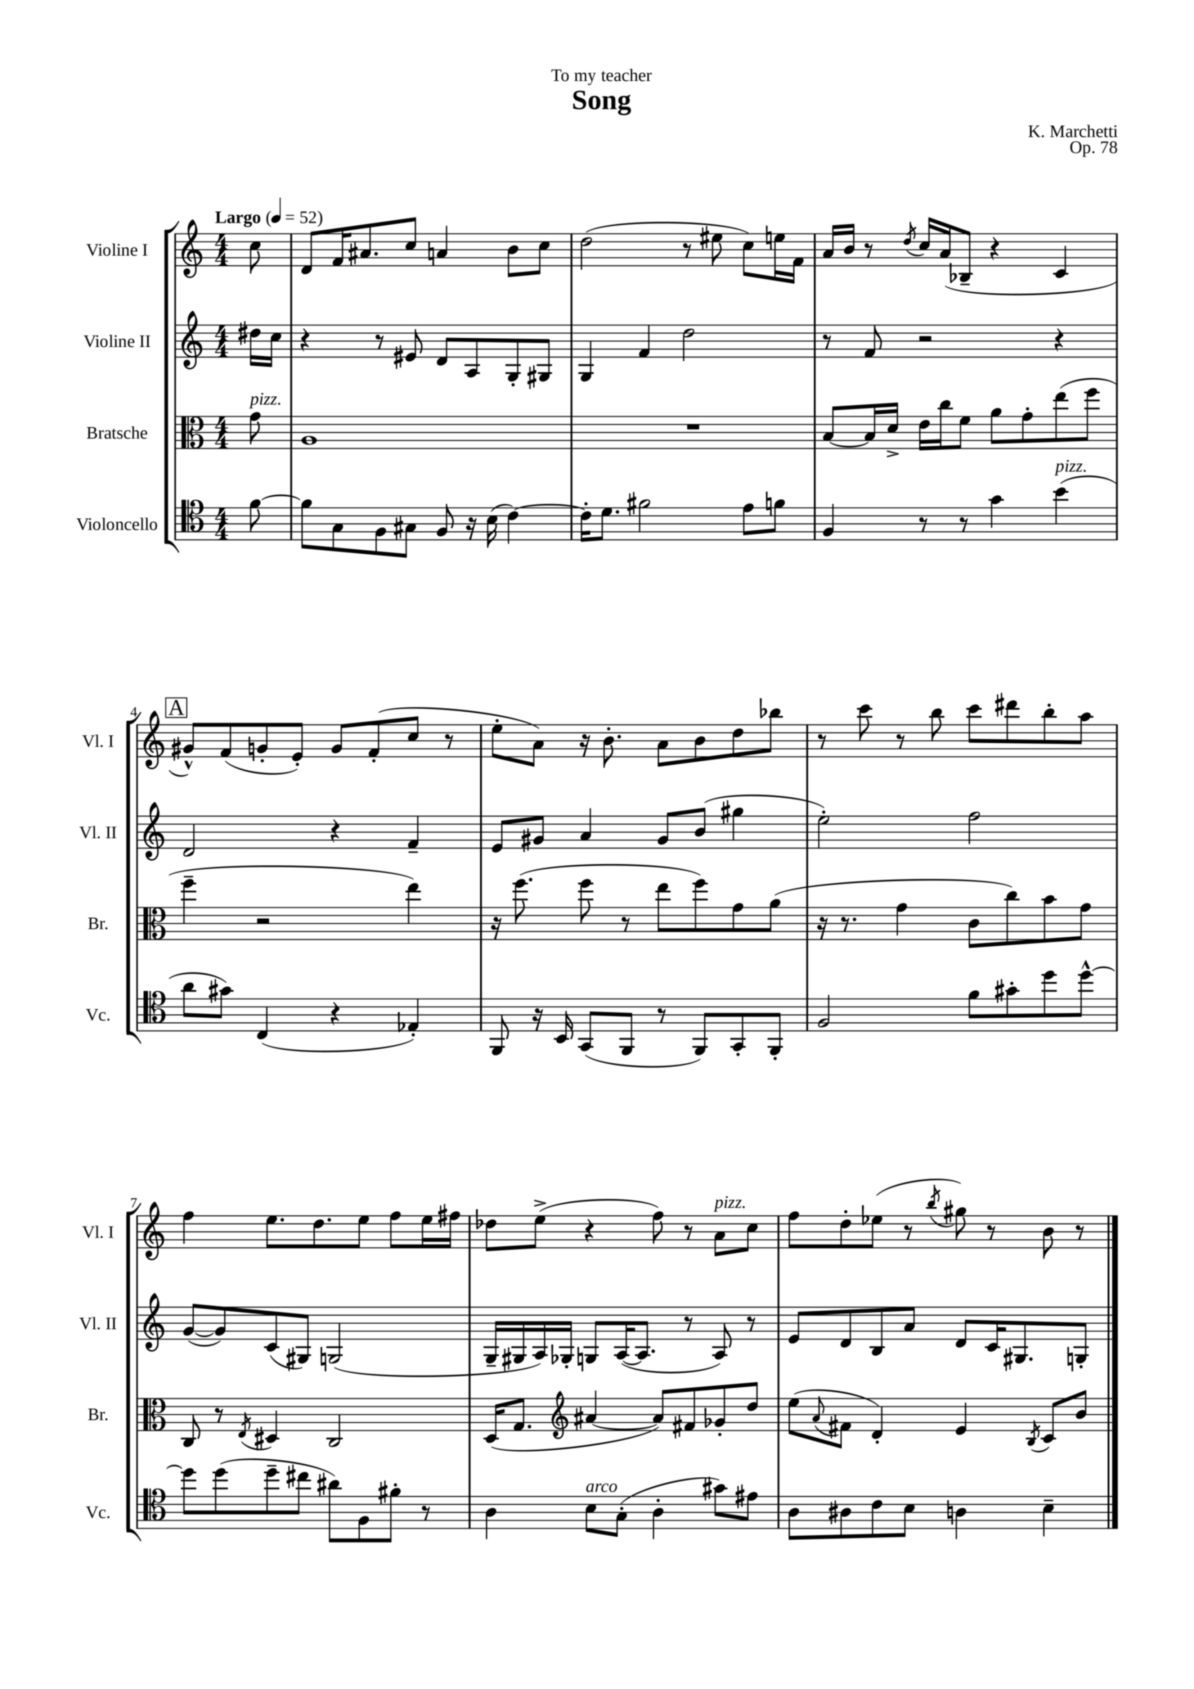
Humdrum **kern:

**kern	**kern	**kern	**kern
*part4	*part3	*part2	*part1
*staff4	*staff3	*staff2	*staff1
*I"Violoncello	*I"Bratsche	*I"Violine II	*I"Violine I
*I'Vc.	*I'Br.	*I'Vl. II	*I'Vl. I
*clefC4	*clefC3	*clefG2	*clefG2
*k[]	*k[]	*k[]	*k[]
*M4/4	*M4/4	*M4/4	*M4/4
*MM52	*MM52	*MM52	*MM52
=	=	=	=
!	!	!	!LO:TX:a:B:t=Largo
!	!LO:TX:a:i:t=pizz.	!	!
[8f\	8g\	16dd#X\LL	8cc\
.	.	16cc\JJ	.
=1	=1	=1	=1
8f\L]	1A	4r	8d/L
8G\	.	.	16f/K
.	.	.	8.a#X/
8F\	.	8r	.
8G#X\J	.	8e#X/	8cc/J
8F/	.	8d/L	4an/
16r	.	8A/	.
(16B\	.	.	.
[4c\)	.	8G'/	8b\L
.	.	8G#X/J	8cc\J
=2	=2	=2	=2
16c'\KL]	1r	4G/	(2dd\
8.d\J	.	.	.
2f#X\	.	4f/	.
.	.	2dd\	8r
.	.	.	8ee#X\
8e\L	.	.	8cc\L)
8fn\J	.	.	16een\L
.	.	.	16f\JJ
=3	=3	=3	=3
4F/	[8B/L	8r	16a/LL
.	.	.	16b/JJ
.	16B/L]	8f/	8r
.	16d^/JJ	.	.
.	.	.	8qdd/
8r	16e\LL	2r	16cc/LL
.	16cc\J	.	(16a/J
8r	8f\J	.	8B-X~/J
4g\	8a\L	.	4r
.	8g'\	.	.
!LO:TX:a:i:t=pizz.	!	!	!
(4b\	(8ee\	4r	4c/
.	8ff\J	.	.
!!LO:LB:g=z
!!LO:REH:place=s1:t=A
=4	=4	=4	=4
8a\L	4ff~\	2d/	8g#X^^/L)
8g#X\J)	.	.	(8f/
(4C/	2r	.	8gn'/
.	.	.	8e'/J)
4r	.	4r	8g/L
.	.	.	(8f'/
4E-X'/)	4ee\)	4f~/	8cc/J
.	.	.	8r
=5	=5	=5	=5
8FF/	16r	8e/L	8ee'\L
.	(8.ff\	.	.
16r	.	8g#X/J	8a\J)
16BB/	.	.	.
(8GG/L	8ff\	4a/	16r
.	.	.	8.b'\
8FF/J	8r	.	.
8r	8ee\L	8g#/L	8a\L
8FF/L)	8ff\)	(8b/J	8b\
8GG'/	8g\	4gg#X\	8dd\
8FF'/J	(8a\J	.	8bb-X\J
=6	=6	=6	=6
2F/	16r	2ee'\)	8r
.	8.r	.	.
.	.	.	8ccc\
.	4g\	.	8r
.	.	.	8bb\
8f\L	8c\L	2ff\	8ccc\L
8g#X'\	8cc\)	.	8ddd#X\
8dd\	8b\	.	8bb'\
[8dd^^\J	8g\J	.	8aa\J
!!LO:LB:g=z
=7	=7	=7	=7
8dd\L]	8C/	([8g/L	4ff\
(8dd\	8r	8g/])	.
.	8qE/	.	.
8dd~\	4D#X/	(8c/	8.ee\L
8cc#X\J	.	8G#X/J)	.
.	.	.	8.dd\
8a#X\L)	2C/	(2Gn/	.
8F\	.	.	8ee\J
8f#X'\J	.	.	8ff\L
8r	.	.	16ee\L
.	.	.	16ff#X\JJ
=8	=8	=8	=8
4A\	(16D/KL	16G~/LL	8dd-X\L
.	8.G/J	16G#X/	.
.	.	16A/)	(8ee^\J
.	.	16G-X'/JJ	.
*	*clefG2	*	*
!LO:TX:a:i:t=arco	!	!	!
8B\L	[4a#X/	8Gn/L	4r
(8G'\J	.	([16A/K	.
.	.	8.A/J]	.
4A'\	8a#/L])	.	8ff\)
.	8f#X/	8r	8r
!	!	!	!LO:TX:a:i:t=pizz.
8g#X\L)	8g-X'/	8A/)	8a\L
8e#X\J	8dd/J	8r	8cc\J
=9	=9	=9	=9
8A\L	(8ee\L	8e/L	8ff\L
.	8qqa/	.	.
8A#X\	8f#X\J	8d/	8dd'\
8c\	4d'/)	8B/	(8ee-X\J
8B\J	.	8a/J	8r
.	.	.	8qbb/
4An\	4e/	8d/L	8gg#X\)
.	.	16c/K	8r
.	.	8.G#X/	.
.	8qB/	.	.
4B~\	8c/L	.	8b\
.	8b/J	8Gn'/J	8r
==	==	==	==
*-	*-	*-	*-
